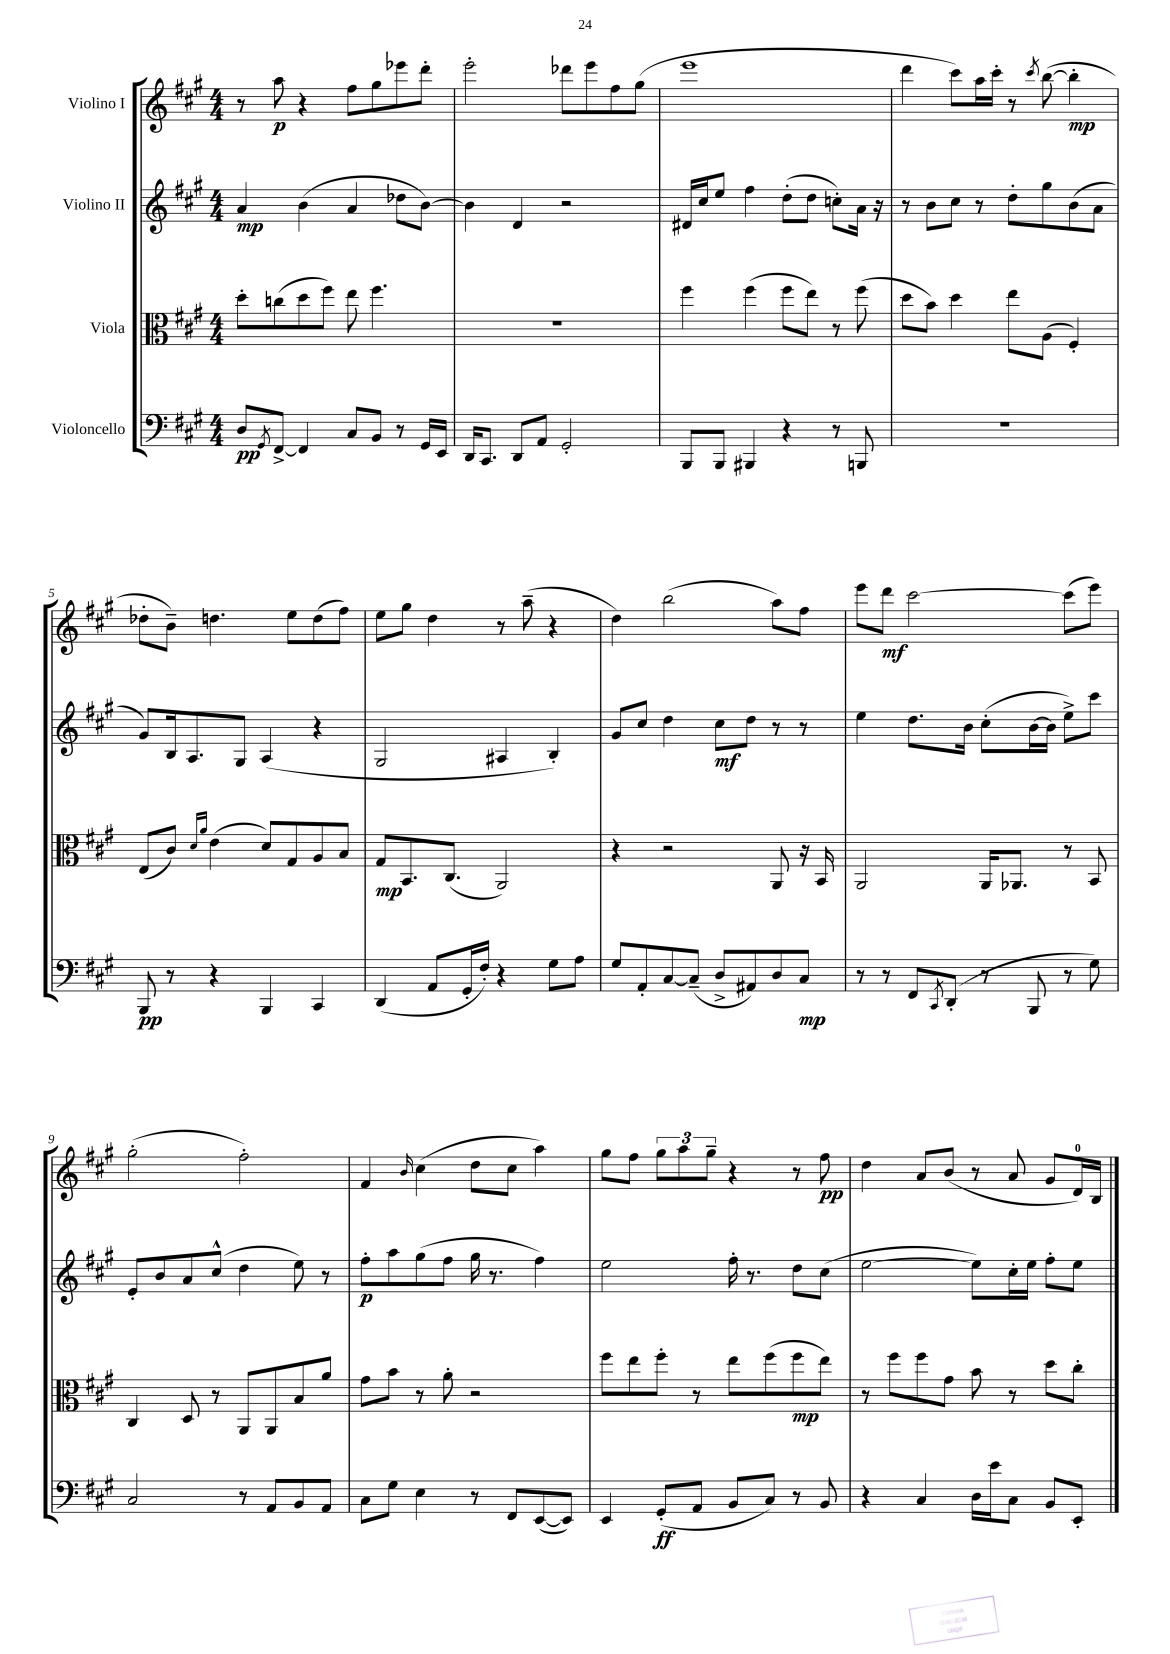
<<
\new StaffGroup <<
\new Staff = "s0" \with { instrumentName = "Violino I" } {
    \clef treble \key a \major \numericTimeSignature \time 4/4
    r8 a''8\p r4 fis''8 gis''8 ees'''8 d'''8-. |
    e'''2-. des'''8 e'''8 fis''8 gis''8( |
    e'''1 |
    d'''4 cis'''8) a''16 cis'''16-. r8 \acciaccatura { cis'''8 } b''8~( b''4-.\mp |
    des''8-. b'8--) d''4. e''8 d''8( fis''8) |
    e''8 gis''8 d''4 r8 a''8--( r4 |
    d''4) b''2( a''8) fis''8 |
    e'''8 d'''8\mf cis'''2~ cis'''8( e'''8) |
    gis''2-.( fis''2-.) |
    fis'4 \grace { b'16 } cis''4( d''8 cis''8 a''4) |
    gis''8 fis''8 \tuplet 3/2 { gis''8 a''8 gis''8-- } r4 r8 fis''8\pp |
    d''4 a'8 b'8( r8 a'8 gis'8 d'16-0) b16 \bar "|." |
}
\new Staff = "s1" \with { instrumentName = "Violino II" } {
    \clef treble \key a \major \numericTimeSignature \time 4/4
    a'4\mp b'4( a'4 des''8 b'8~) |
    b'4 d'4 r2 |
    dis'16 cis''16 e''8 fis''4 d''8-.( d''8 c''8-.) a'16 r16 |
    r8 b'8 cis''8 r8 d''8-. gis''8 b'8( a'8 |
    gis'8) b16 a8. gis8 a4( r4 |
    gis2 ais4 b4-.) |
    gis'8 cis''8 d''4 cis''8\mf d''8 r8 r8 |
    e''4 d''8. b'16 cis''8-.( b'16~ b'16 e''8->) cis'''8 |
    e'8-. b'8 a'8 cis''8-^( d''4 e''8) r8 |
    fis''8-.\p a''8 gis''8( fis''8 gis''16 r8. fis''4) |
    e''2 fis''16-. r8. d''8 cis''8( |
    e''2~ e''8) cis''16-. e''16 fis''8-. e''8 \bar "|." |
}
\new Staff = "s2" \with { instrumentName = "Viola" } {
    \clef alto \key a \major \numericTimeSignature \time 4/4
    d''8-. c''8( d''8 fis''8) e''8 fis''4. |
    R1 |
    fis''4 fis''4( fis''8 e''8) r8 fis''8( |
    d''8 b'8) d''4 e''8 a8( fis4-.) |
    e8( cis'8) \grace { d'16 a'16 } e'4( d'8) gis8 a8 b8 |
    gis8\mp b,8. cis8.( a,2) |
    r4 r2 a,8 r16 b,16 |
    a,2 a,16 aes,8. r8 b,8 |
    cis4 d8 r8 a,8 a,8 b8 a'8 |
    gis'8 b'8 r8 a'8-. r2 |
    fis''8 e''8 fis''8-. r8 e''8 fis''8( fis''8\mp e''8) |
    r8 fis''8 fis''8 gis'8 b'8 r8 d''8 cis''8-. \bar "|." |
}
\new Staff = "s3" \with { instrumentName = "Violoncello" } {
    \clef bass \key a \major \numericTimeSignature \time 4/4
    d8\pp \acciaccatura { gis,8 } fis,8~-> fis,4 cis8 b,8 r8 gis,16 e,16 |
    d,16 cis,8. d,8 a,8 gis,2-. |
    b,,8 b,,8 bis,,4 r4 r8 b,,8 |
    R1 |
    b,,8\pp r8 r4 b,,4 cis,4 |
    d,4( a,8 gis,16-. fis16-.) r4 gis8 a8 |
    gis8 a,8-. cis8~ cis8--( d8-> ais,8) d8 cis8\mp |
    r8 r8 fis,8 \acciaccatura { cis,8 } d,8-.( r8 b,,8 r8 gis8) |
    cis2 r8 a,8 b,8 a,8 |
    cis8 gis8 e4 r8 fis,8 e,8~( e,8) |
    e,4 gis,8-.\ff( a,8 b,8 cis8) r8 b,8 |
    r4 cis4 d16 e'16 cis8 b,8 e,8-. \bar "|." |
}
>>
>>
